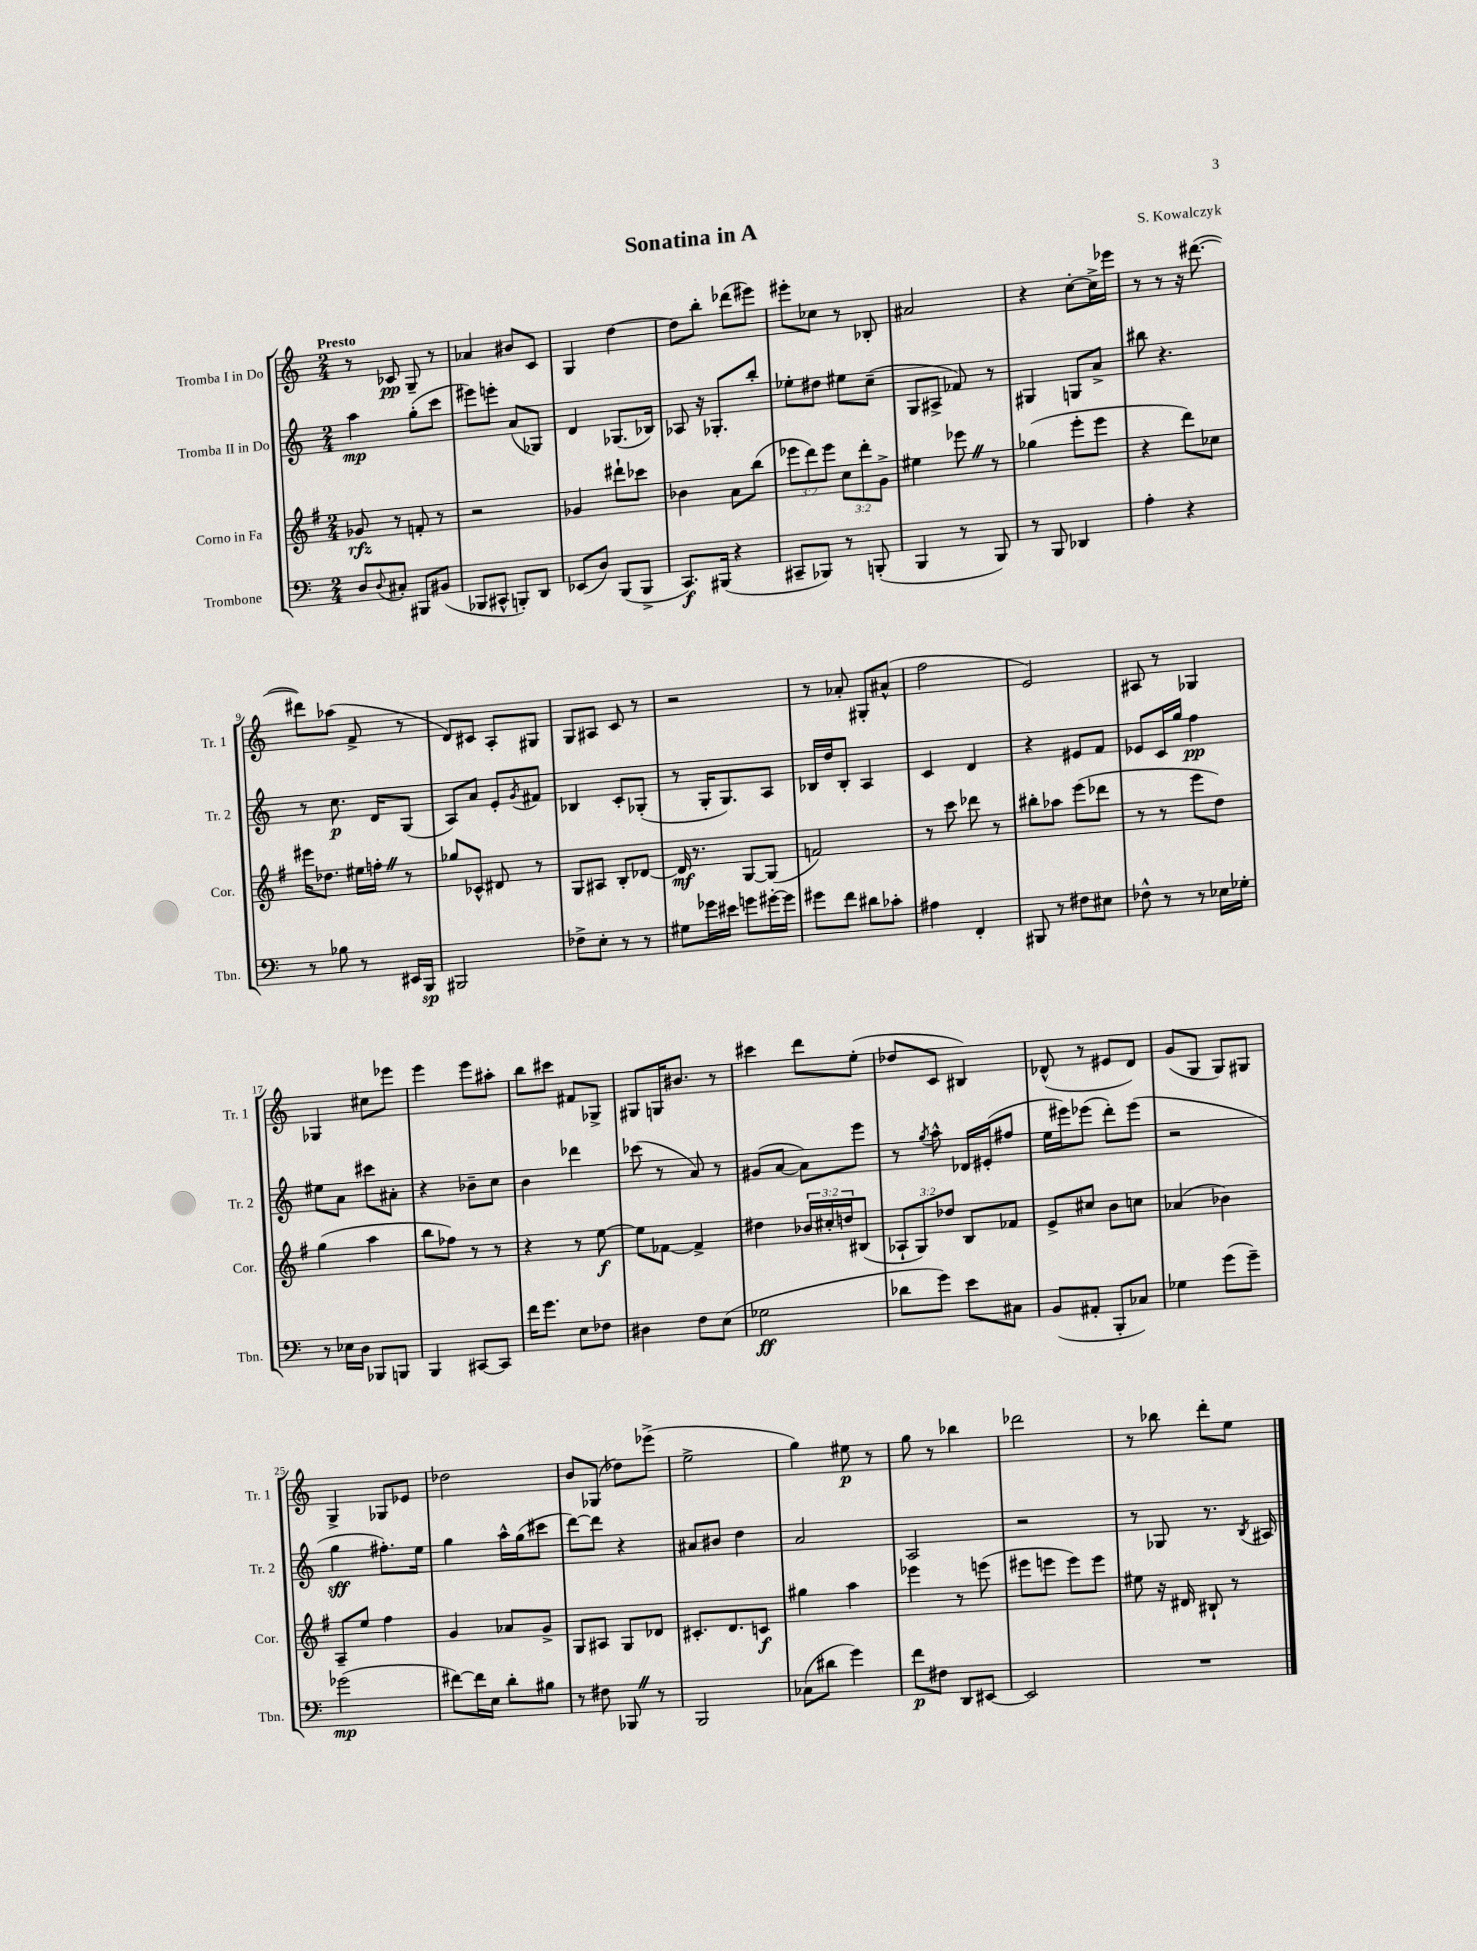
\header { title = "Sonatina in A" composer = "S. Kowalczyk" }
<<
\new StaffGroup <<
\new Staff = "s0" \with { instrumentName = "Tromba I in Do" shortInstrumentName = "Tr. 1" } {
    \clef treble \key c \major \numericTimeSignature \time 2/4 \tempo "Presto"
    r8 ces'8\pp g8-- r8 |
    aes'4 bis'8 c'8 |
    g4 d''4~ |
    d''8 b''8-. des'''8( eis'''8) |
    eis'''8-. ces''8 r8 bes8-. |
    ais'2 |
    r4 c''8~-. c''16-> ees'''16 |
    r8 r8 r16 dis'''8.~( |
    dis'''8) aes''8( f'8-> r8 |
    d'8) cis'8 a8-. gis8 |
    g8 ais8 c'8 r8 |
    r2 |
    r8 aes'8-. gis8-. ais'8-^( |
    f''2 |
    e'2) |
    ais8 r8 ges4 |
    ges4 cis''8 ees'''8 |
    e'''4 e'''8 ais''8-. |
    b''8 cis'''8 fis'8 ges8-> |
    gis8 g16 bis'8. r8 |
    cis'''4 d'''8 e''8-.( |
    des''8 c'8 bis4) |
    des'8-^( r8 eis'8 des'8) |
    g'8( g8 g8) gis8 |
    g4-> ges8 ees'8 |
    des''2 |
    b'8 ges8( des''8) ees'''8->( |
    e''2-> |
    g''4) eis''8\p r8 |
    g''8 r8 bes''4 |
    des'''2 |
    r8 bes''8 d'''8-. e''8 \bar "|." |
}
\new Staff = "s1" \with { instrumentName = "Tromba II in Do" shortInstrumentName = "Tr. 2" } {
    \clef treble \key c \major \numericTimeSignature \time 2/4
    a''4\mp g''8-.( c'''8 |
    eis'''8) e'''8-. a'8( ges8) |
    d'4 ges8.( bes16) |
    aes8 r16 ges8.-. b''8-. |
    ees''8-. dis''8 eis''8 c''8--( |
    g8 ais8-> fes'8) r8 |
    gis4 g8 a'8-> |
    bis''8 r4. |
    r8 c''8.\p d'16 g8( |
    a8) a'8 e'8-. \acciaccatura { g'8 } fis'8 |
    bes4 c'8-. ges8-.( |
    r8 g16-. g8.) a8 |
    bes16 d''16 bes8-. a4 |
    c'4 d'4 |
    r4 eis'8 f'8 |
    ees'8 c'16 g''16 f''4\pp |
    eis''8 a'8 cis'''8 ais'8-. |
    r4 bes'8-- c''8 |
    b'4 des'''4 |
    ces'''8( r8 a'8) r8 |
    gis'8( a'8~ a'8) e'''8 |
    r8 \acciaccatura { g''8 } a''8-^ des'16 eis'16-.( fis''8 |
    e''16 eis'''16) ees'''8( d'''8-.) ees'''8( |
    r2 |
    g''4\sff fis''8.-.) e''16 |
    g''4 a''16-^ g''16( cis'''8 |
    d'''8~) d'''8 r4 |
    ais'8 bis'8 d''4 |
    a'2 |
    a2 |
    r2 |
    r8 ges8 r8. \acciaccatura { b8 } ais16 \bar "|." |
}
\new Staff = "s2" \with { instrumentName = "Corno in Fa" shortInstrumentName = "Cor." } {
    \clef treble \key g \major \numericTimeSignature \time 2/4 \override Staff.TupletNumber.text = #tuplet-number::calc-fraction-text
    ges'8\rfz r8 f'8-. r8 |
    r2 |
    ges'4 dis'''8-! ces'''8 |
    bes'4 a'8 b''8( |
    \tuplet 3/2 { ees'''8 d'''8) ees'''8 } \tuplet 3/2 { c''8 d'''8-. g'8-> } |
    eis''4 ees'''8 \once \override BreathingSign.text = \markup { \musicglyph "scripts.caesura.straight" } \breathe r8 |
    ges''4( e'''8-. e'''8 |
    r4 d'''8) ces''8 |
    eis'''16 des''8. eis''16 f''16-. \once \override BreathingSign.text = \markup { \musicglyph "scripts.caesura.straight" } \breathe r8 |
    ges''8 ces'8-^ dis'8 r8 |
    g8 ais8 b8-. des'8~ |
    des'16\mf r8. g8~ g8( |
    f'2) |
    r8 c'''8 des'''8 r8 |
    bis''8-. aes''8 e'''8( des'''8 |
    r8 r8 e'''8 d''8) |
    g''4( a''4 |
    b''8 fes''8) r8 r8 |
    r4 r8 e''8~\f |
    e''8 fes'8~ fes'4-> |
    dis''4 \tuplet 3/2 { bes'16 cis''16-. d''16 } bis8( |
    \tuplet 3/2 { aes8-! g8) des''8 } b8 fes'8 |
    e'8-> cis''8 b'8 c''8 |
    aes'4( bes'4) |
    a8-- e''8 fis''4 |
    g'4 aes'8 g'8-> |
    g8 ais8 g8 des'8 |
    cis'8.-. d'8. c'8\f |
    gis''4 a''4 |
    ees'''4 r8 e'''8( |
    eis'''8 e'''8 e'''8) e'''8 |
    eis''8 r16 dis'16 bis8-! r8 \bar "|." |
}
\new Staff = "s3" \with { instrumentName = "Trombone" shortInstrumentName = "Tbn." } {
    \clef bass \key c \major \numericTimeSignature \time 2/4
    d8 \appoggiatura { d8 } cis8-. bis,,8 bis,8( |
    bes,,8 cis,8-^ b,,8-.) d,8 |
    ees,8( d8) b,,8( b,,8-> |
    c,8.\f) bis,,16( r4 |
    cis,8-- bes,,8) r8 b,,8-.( |
    b,,4 r8 b,,8) |
    r8 b,,8 des,4 |
    a4-. r4 |
    r8 bes8 r8 eis,16 b,,16\sp |
    bis,,2 |
    fes8-> e8-. r8 r8 |
    gis8 ges'16 eis'16 g'8 gis'16~-. gis'16 |
    gis'8 f'8 dis'8 ces'8-. |
    ais4 f,4-. |
    bis,,8 r8 fis8 eis8 |
    fes8-^ r8 r8 ees16 ges16-. |
    r8 ees16 d16 bes,,8 b,,8 |
    b,,4 cis,8~ cis,8 |
    f'16 g'8. e8 fes8 |
    dis4 f8 e8( |
    ges2\ff |
    des'8 g'8) e'8 cis8 |
    b,8( ais,8-. b,,8-. ces8) |
    ges4 g'8( g'8--) |
    ges'2\mp( |
    fis'8~) fis'16 e16 d'8-. bis8 |
    r8 fis8 bes,,8 \once \override BreathingSign.text = \markup { \musicglyph "scripts.caesura.straight" } \breathe r8 |
    b,,2 |
    ces8( dis'8 g'4) |
    f'8\p fis8 d,8 eis,8~ |
    eis,2 |
    R2 \bar "|." |
}
>>
>>
